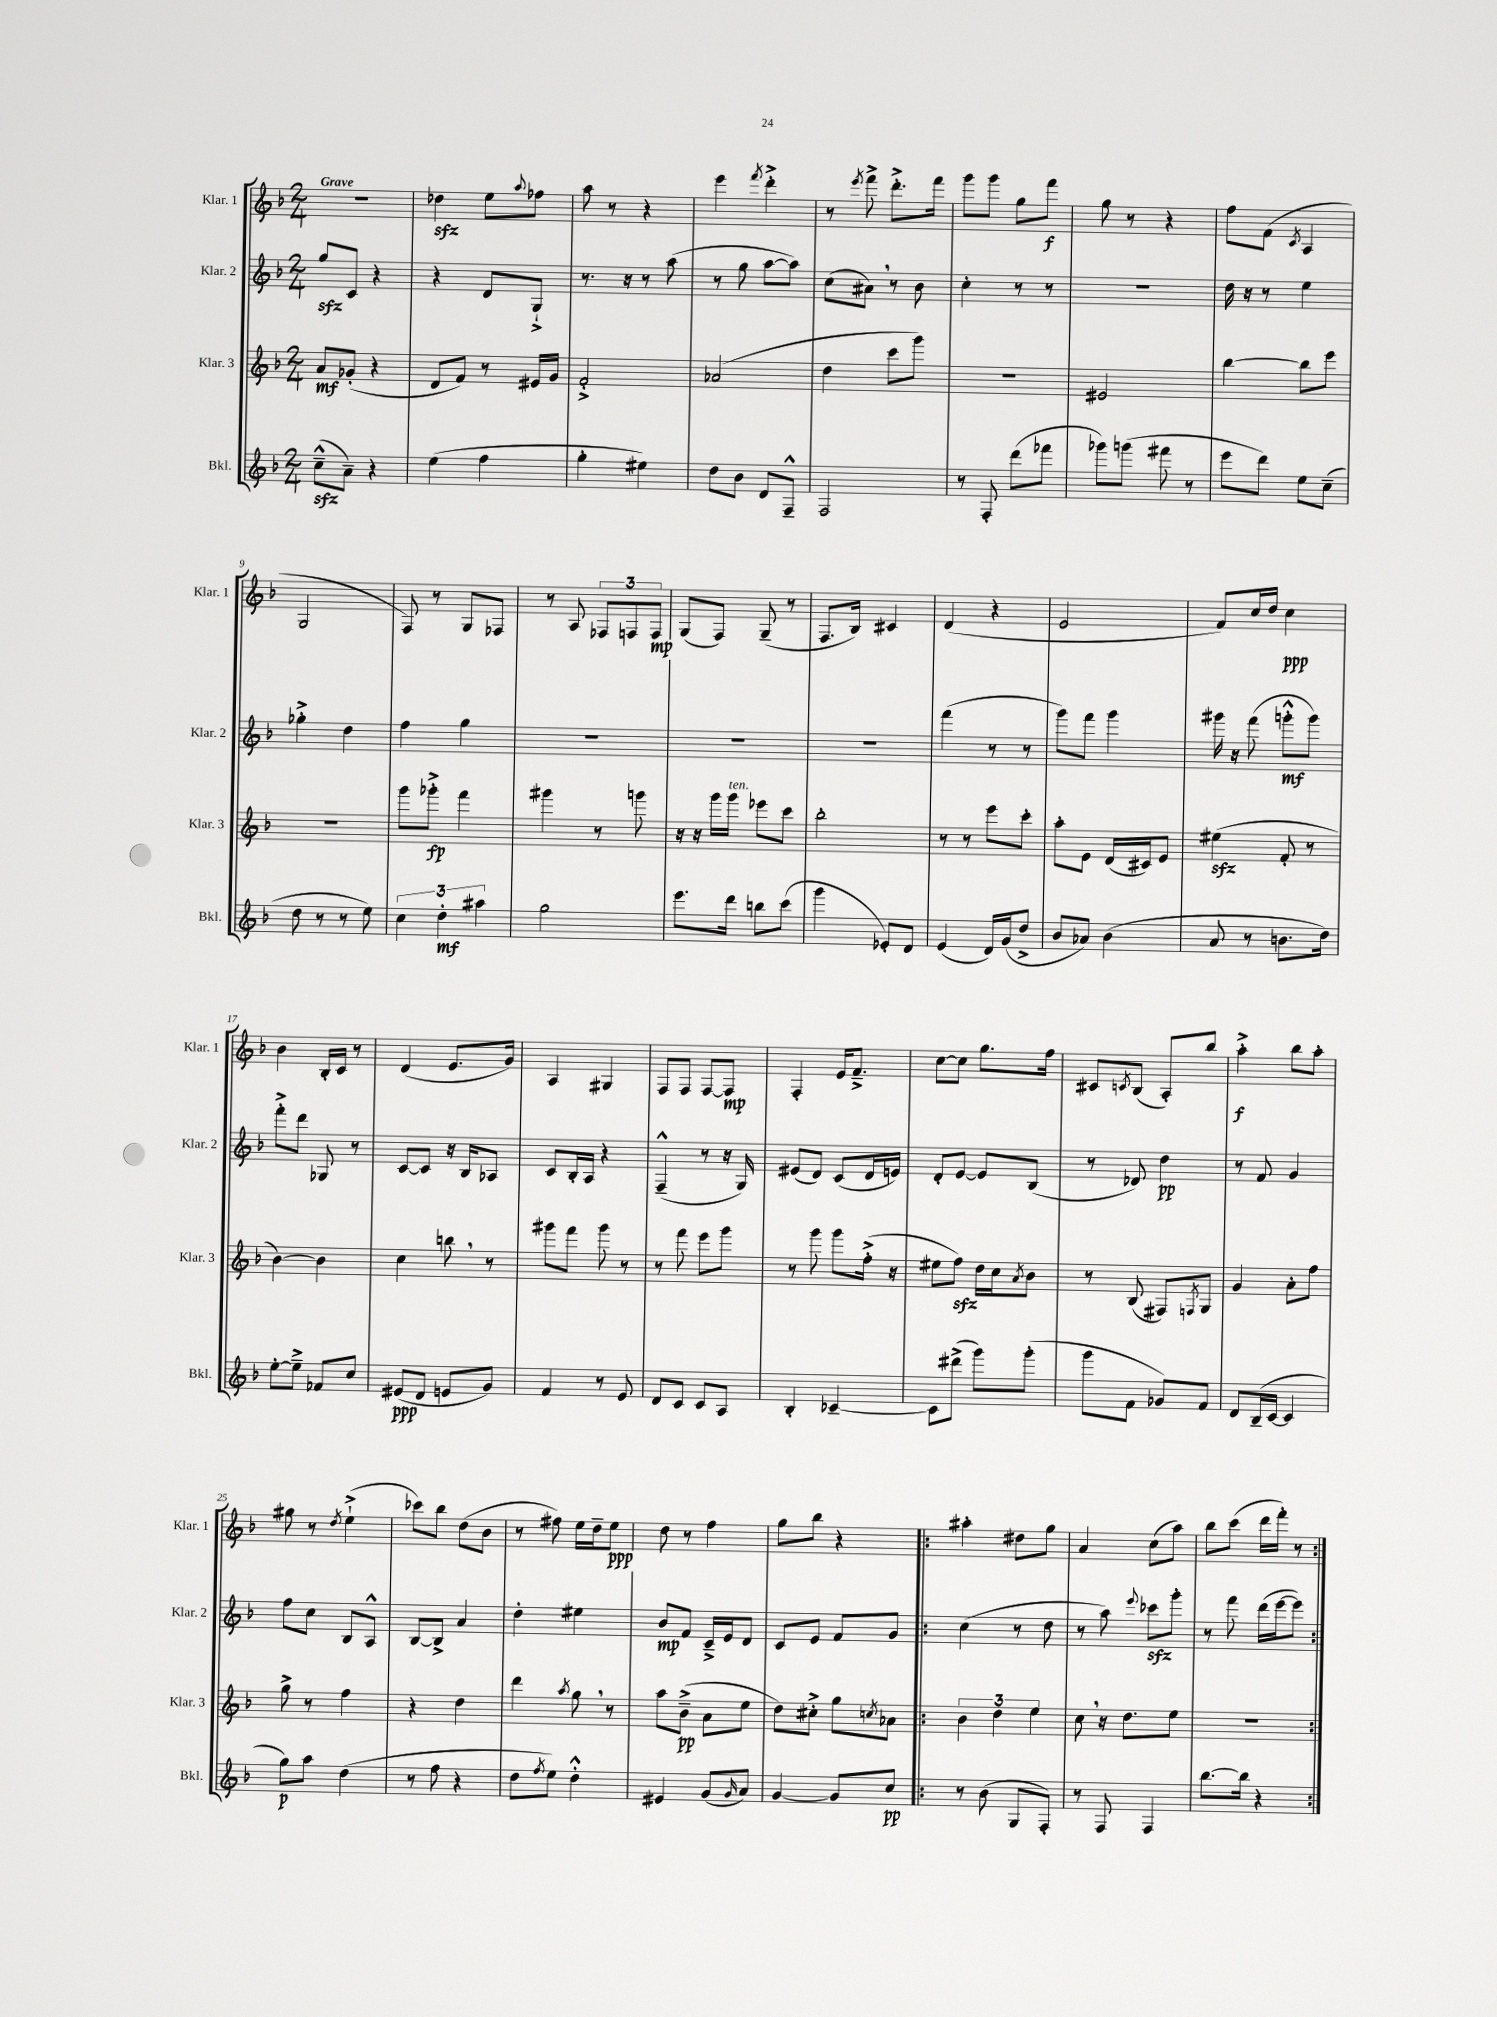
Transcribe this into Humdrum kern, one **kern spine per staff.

**kern	**dynam	**kern	**dynam	**kern	**dynam	**kern	**dynam
*part4	*part4	*part3	*part3	*part2	*part2	*part1	*part1
*staff4	*staff4	*staff3	*staff3	*staff2	*staff2	*staff1	*staff1
*I"Bkl.	*	*I"Klar. 3	*	*I"Klar. 2	*	*I"Klar. 1	*
*I'Bkl.	*	*I'Klar. 3	*	*I'Klar. 2	*	*I'Klar. 1	*
*clefG2	*	*clefG2	*	*clefG2	*	*clefG2	*
*k[b-]	*	*k[b-]	*	*k[b-]	*	*k[b-]	*
*M2/4	*	*M2/4	*	*M2/4	*	*M2/4	*
=1	=1	=1	=1	=1	=1	=1	=1
!	!	!	!	!	!	!LO:TX:a:B:t=Grave	!
(8cczz~^^\L	.	8a/L	mf	8ggzz/L	.	2r	.
8a~\J)	.	(8g-X'/J	.	8c/J	.	.	.
4r	.	4r	.	4r	.	.	.
=2	=2	=2	=2	=2	=2	=2	=2
(4ee\	.	8d/L	.	4r	.	4dd-Xzz\	.
.	.	8f/J)	.	.	.	.	.
4ff\	.	8r	.	8d/L	.	8ee\L	.
.	.	.	.	.	.	8qqaa/	.
.	.	16e#X/LL	.	8G`^/J	.	8ff-X\J	.
.	.	16g/JJ	.	.	.	.	.
=3	=3	=3	=3	=3	=3	=3	=3
4gg'\	.	2f'^/	.	8.r	.	8aa\	.
.	.	.	.	.	.	8r	.
.	.	.	.	16r	.	.	.
4ee#X\)	.	.	.	8r	.	4r	.
.	.	.	.	(8aa\	.	.	.
=4	=4	=4	=4	=4	=4	=4	=4
8dd\L	.	(2a-X/	.	8r	.	4eee\	.
8b-\J	.	.	.	8gg\	.	.	.
.	.	.	.	.	.	8qfff/	.
8d/L	.	.	.	[8aa\L	.	4ddd'^\	.
8F~^^/J	.	.	.	8aa\J])	.	.	.
=5	=5	=5	=5	=5	=5	=5	=5
2F/	.	4dd\	.	(8cc\L	.	8r	.
.	.	.	.	.	.	8qeee/	.
.	.	.	.	8a#X,\J)	.	8fff^\	.
.	.	8ccc\L	.	8r	.	8.ddd'^\L	.
.	.	8ggg\J)	.	8b-\	.	.	.
.	.	.	.	.	.	16fff\Jk	.
=6	=6	=6	=6	=6	=6	=6	=6
8r	.	2r	.	4cc'\	.	8ggg\L	.
8F'/	.	.	.	.	.	8ggg\J	.
(8ddd\L	.	.	.	8r	.	8gg\L	.
8fff-X\J	.	.	.	8r	.	8fff\J	f
=7	=7	=7	=7	=7	=7	=7	=7
8ggg-X\L)	.	2e#X/	.	2r	.	8gg\	.
(8gggn\J	.	.	.	.	.	8r	.
8fff#X\	.	.	.	.	.	4r	.
8r	.	.	.	.	.	.	.
=8	=8	=8	=8	=8	=8	=8	=8
8eee\L	.	[4bb-\	.	16dd\	.	8ff\L	.
.	.	.	.	16r	.	.	.
8ddd\J)	.	.	.	8r	.	(8f\J	.
.	.	.	.	.	.	8qc/	.
8ee\L	.	8bb-\L]	.	4ee\	.	4A/	.
(8cc~\J	.	8eee\J	.	.	.	.	.
!!LO:LB:g=z
=9	=9	=9	=9	=9	=9	=9	=9
8dd\	.	2r	.	4gg-X'^\	.	2G/	.
8r	.	.	.	.	.	.	.
8r	.	.	.	4dd\	.	.	.
8ee\)	.	.	.	.	.	.	.
=10	=10	=10	=10	=10	=10	=10	=10
6cc\	.	8ggg\L	.	4ff\	.	8F/)	.
.	.	8ggg-X'^\J	fp	.	.	8r	.
6dd'\	mf	.	.	.	.	.	.
.	.	4fff\	.	4gg\	.	8G/L	.
6aa#X\	.	.	.	.	.	.	.
.	.	.	.	.	.	8F-X/J	.
=11	=11	=11	=11	=11	=11	=11	=11
2gg\	.	4ggg#X\	.	2r	.	8r	.
.	.	.	.	.	.	8A/	.
.	.	8r	.	.	.	12F-X/L	.
.	.	.	.	.	.	12Fn/	.
.	.	8gggn\	.	.	.	.	.
.	.	.	.	.	.	12F/J	mp
=12	=12	=12	=12	=12	=12	=12	=12
8.eee\L	.	16r	.	2r	.	(8G/L	.
.	.	16r	.	.	.	.	.
.	.	16ggg\LL	.	.	.	8F/J)	.
!	!	!LO:TX:a:i:t=ten.	!	!	!	!	!
16ddd\Jk	.	16ggg\JJ	.	.	.	.	.
8bbn\L	.	8eee-X\L	.	.	.	(8G~/	.
(8ccc\J	.	8ccc\J	.	.	.	8r	.
=13	=13	=13	=13	=13	=13	=13	=13
4ggg\	.	2bb-'\	.	2r	.	8.F/L	.
.	.	.	.	.	.	16B-/Jk)	.
8e-X'/L)	.	.	.	.	.	4c#X/	.
8d/J	.	.	.	.	.	.	.
=14	=14	=14	=14	=14	=14	=14	=14
(4e/	.	8r	.	(4fff\	.	(4d/	.
.	.	8r	.	.	.	.	.
16d/LL)	.	8eee\L	.	8r	.	4r	.
(16g/J	.	.	.	.	.	.	.
8dd^/J	.	8ccc'\J	.	8r	.	.	.
=15	=15	=15	=15	=15	=15	=15	=15
8b-/L	.	8aa'\L	.	8ggg\L)	.	2e/	.
8a-X/J)	.	8e\J	.	8fff\J	.	.	.
(4b-\	.	(16d/LL	.	4ggg\	.	.	.
.	.	16c#X/J)	.	.	.	.	.
.	.	8e/J	.	.	.	.	.
=16	=16	=16	=16	=16	=16	=16	=16
8a/	.	(4ee#Xzz\	.	16ggg#X\	.	8f/L)	.
.	.	.	.	16r	.	.	.
8r	.	.	.	(8fff\	.	16cc/L	.
.	.	.	.	.	.	16dd/JJ	.
8.bn\L	.	8f'/	.	8gggn'^^\L	mf	4cc\	ppp
.	.	8r	.	8ggg\J)	.	.	.
16dd\Jk)	.	.	.	.	.	.	.
!!LO:LB:g=z
=17	=17	=17	=17	=17	=17	=17	=17
[8ee'\L	.	[4b-\)	.	8fff'^\L	.	4b-\	.
8ee~^\J]	.	.	.	8ddd\J	.	.	.
8f-X/L	.	4b-\]	.	8G-X/	.	16B-'/LL	.
.	.	.	.	.	.	16c/JJ	.
8cc/J	.	.	.	8r	.	8r	.
=18	=18	=18	=18	=18	=18	=18	=18
(8e#X/L	ppp	4cc\	.	[8c/L	.	(4d/	.
8d/J	.	.	.	8c/J]	.	.	.
8en/L	.	8bbn,\	.	16r	.	8.e/L	.
.	.	.	.	16B-/KL	.	.	.
8g/J)	.	8r	.	8A-X/J	.	.	.
.	.	.	.	.	.	16g/Jk)	.
=19	=19	=19	=19	=19	=19	=19	=19
4f/	.	8ggg#X\L	.	8c/L	.	4A/	.
.	.	8fff\J	.	16B-'/L	.	.	.
.	.	.	.	16A/JJ	.	.	.
8r	.	8ggg#\	.	4r	.	4G#X/	.
8e/	.	8r	.	.	.	.	.
=20	=20	=20	=20	=20	=20	=20	=20
8d/L	.	8r	.	(4F~^^/	.	8F/L	.
8c/J	.	8fff\	.	.	.	8F/J	.
8c/L	.	8eee\L	.	8r	.	[8F/L	.
8A/J	.	8ggg\J	.	16r	.	8F/J]	mp
.	.	.	.	16G/)	.	.	.
=21	=21	=21	=21	=21	=21	=21	=21
4B-'/	.	8r	.	(8e#X/L	.	4F'/	.
.	.	8ggg\	.	8d/J)	.	.	.
[4c-X~/	.	8ggg\L	.	(8c/L	.	16e/KL	.
.	.	.	.	.	.	8.f~^/J	.
.	.	(16ff'^\Jk	.	16d/L	.	.	.
.	.	16r	.	16en/JJ)	.	.	.
=22	=22	=22	=22	=22	=22	=22	=22
8c-\L]	.	8ee#X\L	.	8d'/L	.	[8cc\L	.
(8ddd#X^\J	.	8ffzz\J)	.	[8e/J	.	8cc\J]	.
8ggg\L)	.	16dd\LL	.	8e/L]	.	8.gg\L	.
.	.	16cc\J	.	.	.	.	.
.	.	8qa/	.	.	.	.	.
(8ggg'\J	.	8b-\J	.	(8B-/J	.	.	.
.	.	.	.	.	.	16ff\Jk	.
=23	=23	=23	=23	=23	=23	=23	=23
8ggg\L	.	8r	.	8r	.	8c#X/L	.
.	.	.	.	.	.	8qcn/	.
8f\J	.	(8B-/	.	8d-X/)	.	(8B-/J	.
8g-X/L)	.	8F#X/L)	.	4dd\	pp	8A'/L)	.
.	.	8qFn/	.	.	.	.	.
8f/J	.	8G/J	.	.	.	8bb-/J	.
=24	=24	=24	=24	=24	=24	=24	=24
8d/L	.	4g/	.	8r	.	4aa'^\	f
(16B-~/L	.	.	.	8f/	.	.	.
[16c/JJ	.	.	.	.	.	.	.
4c/]	.	8a'\L	.	4g/	.	8bb-\L	.
.	.	8ff\J	.	.	.	8aa'\J	.
!!LO:LB:g=z
=25	=25	=25	=25	=25	=25	=25	=25
8gg\L)	p	8gg^\	.	8ff\L	.	8gg#X\	.
8aa\J	.	8r	.	8cc\J	.	8r	.
.	.	.	.	.	.	8qdd/	.
(4dd\	.	4ff\	.	8B-/L	.	(4ee`^\	.
.	.	.	.	8A^^/J	.	.	.
=26	=26	=26	=26	=26	=26	=26	=26
8r	.	4r	.	[8B-/L	.	8ccc-X\L)	.
8ff\	.	.	.	8B-^/J]	.	8bb-\J	.
4r	.	4dd\	.	4a/	.	(8dd\L	.
.	.	.	.	.	.	8b-\J	.
=27	=27	=27	=27	=27	=27	=27	=27
8dd\L	.	4ddd\	.	4dd'\	.	8r	.
8qff/	.	.	.	.	.	.	.
8ee\J)	.	.	.	.	.	8ff#X\)	.
.	.	8qaa/	.	.	.	.	.
4dd'^^\	.	8gg,\	.	4ee#X\	.	16ee\LL	.
.	.	.	.	.	.	16dd~\J	.
.	.	8r	.	.	.	8ee\J	ppp
=28	=28	=28	=28	=28	=28	=28	=28
4e#X/	.	8aa\L	.	8b-/L	mp	8dd\	.
.	.	(8b-~^\J	pp	8f/J	.	8r	.
(8g/L	.	8a\L	.	16c~^/LL	.	4ff\	.
.	.	.	.	16e/J	.	.	.
16qqg/	.	.	.	.	.	.	.
8a/J)	.	8ee\J	.	8d/J	.	.	.
=29	=29	=29	=29	=29	=29	=29	=29
[4g/	.	8dd\L)	.	8c/L	.	8gg\L	.
.	.	8cc#X'^\J	.	8e/J	.	8bb-\J	.
8g/L]	.	8gg\L	.	8f/L	.	4r	.
.	.	8qccn/	.	.	.	.	.
8cc/J	pp	8a-X\J	.	8g/J	.	.	.
=30!|:	=30!|:	=30!|:	=30!|:	=30!|:	=30!|:	=30!|:	=30!|:
8r	.	6b-\	.	(4cc\	.	4aa#X'\	.
(8b-\	.	.	.	.	.	.	.
.	.	6dd\	.	.	.	.	.
8G/L	.	.	.	8r	.	8dd#X\L	.
.	.	6ee\	.	.	.	.	.
8F'/J)	.	.	.	8dd\	.	8gg\J	.
=31	=31	=31	=31	=31	=31	=31	=31
8r	.	8cc,\	.	8r	.	4a/	.
8F/	.	16r	.	8aa\)	.	.	.
.	.	8.dd\L	.	.	.	.	.
.	.	.	.	8qqeee/	.	.	.
4F/	.	.	.	8ccc-Xzz\L	.	(8cc\L	.
.	.	8ee\J	.	8ggg'\J	.	8aa\J)	.
=32	=32	=32	=32	=32	=32	=32	=32
[8.bb-\L	.	2r	.	8r	.	8bb-\L	.
.	.	.	.	8fff\	.	(8ccc\J	.
16bb-\Jk]	.	.	.	.	.	.	.
4r	.	.	.	(16ddd\LL	.	16ddd\LL	.
.	.	.	.	[16eee\J	.	16fff'\JJ)	.
.	.	.	.	8eee\J])	.	8r	.
=:|!	=:|!	=:|!	=:|!	=:|!	=:|!	=:|!	=:|!
*-	*-	*-	*-	*-	*-	*-	*-
